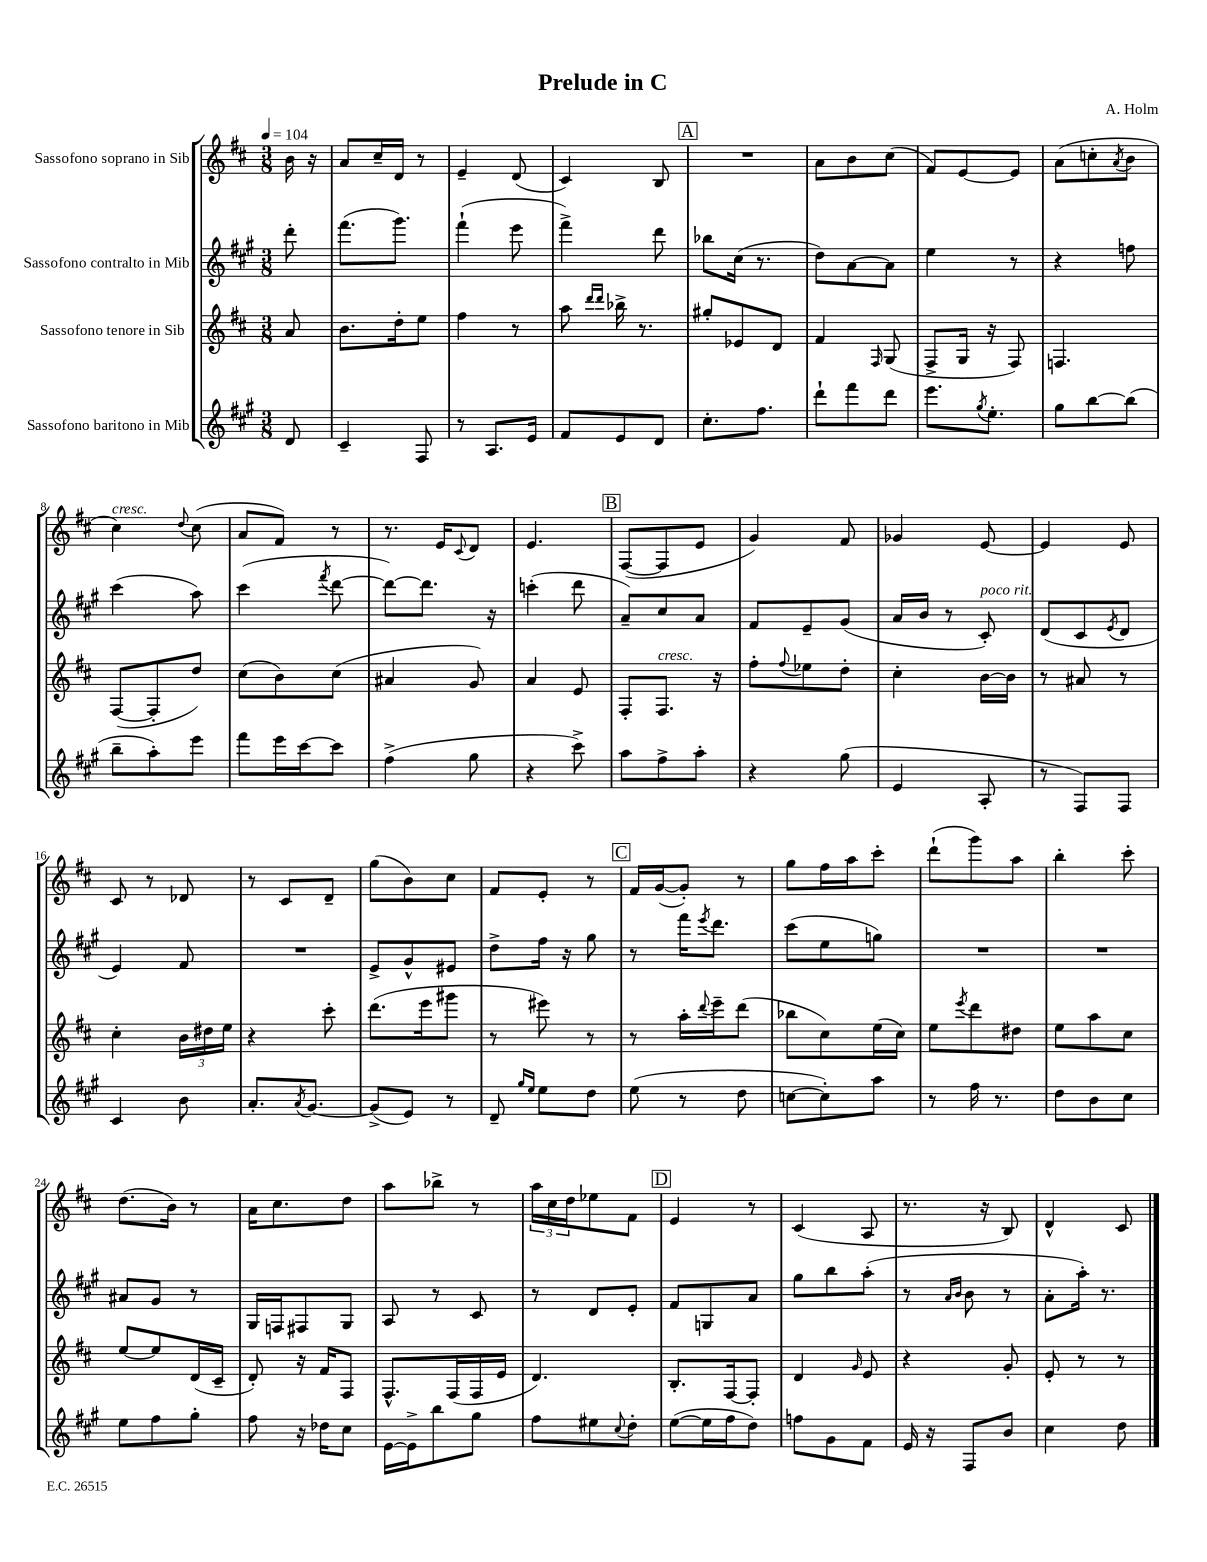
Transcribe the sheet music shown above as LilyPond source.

\header { title = "Prelude in C" composer = "A. Holm" }
<<
\new StaffGroup <<
\new Staff = "s0" \with { instrumentName = "Sassofono soprano in Sib" } {
    \clef treble \key d \major \numericTimeSignature \time 3/8 \partial 8 \tempo 4 = 104
    b'16 r16 |
    a'8 cis''16-- d'16 r8 |
    e'4-- d'8( |
    cis'4) b8 |
    \mark \markup { \box "A" } R4. |
    a'8 b'8 cis''8( |
    fis'8) e'8~ e'8 |
    a'8( c''8-. \acciaccatura { a'8 } b'8 |
    cis''4^\markup { \italic "cresc." }) \appoggiatura { d''8 } cis''8( |
    a'8 fis'8) r8 |
    r8. e'16 \appoggiatura { cis'8 } d'8 |
    e'4. |
    \mark \markup { \box "B" } fis8~( fis8 e'8 |
    g'4) fis'8 |
    ges'4 e'8~ |
    e'4 e'8 |
    cis'8 r8 des'8 |
    r8 cis'8 d'8-- |
    g''8( b'8) cis''8 |
    fis'8 e'8-. r8 |
    \mark \markup { \box "C" } fis'16 g'16~( g'8-.) r8 |
    g''8 fis''16 a''16 cis'''8-. |
    d'''8-!( g'''8) a''8 |
    b''4-. cis'''8-. |
    d''8.( b'16) r8 |
    a'16 cis''8. d''8 |
    a''8 bes''8-> r8 |
    \tuplet 3/2 { a''16 cis''16 d''16 } ees''8 fis'8 |
    \mark \markup { \box "D" } e'4 r8 |
    cis'4( a8 |
    r8. r16 b8) |
    d'4-^ cis'8 \bar "|." |
}
\new Staff = "s1" \with { instrumentName = "Sassofono contralto in Mib" } {
    \clef treble \key a \major \numericTimeSignature \time 3/8 \partial 8
    d'''8-. |
    fis'''8.( gis'''8.) |
    fis'''4-!( e'''8 |
    fis'''4->) d'''8 |
    \mark \markup { \box "A" } bes''8 cis''16( r8. |
    d''8) a'8~ a'8 |
    e''4 r8 |
    r4 f''8 |
    cis'''4( a''8) |
    cis'''4( \acciaccatura { fis'''8 } d'''8~ |
    d'''8~) d'''8. r16 |
    c'''4-.( d'''8 |
    \mark \markup { \box "B" } a'8--) cis''8 a'8 |
    fis'8 e'8-- gis'8( |
    a'16 b'16 r8 cis'8-.^\markup { \italic "poco rit." }) |
    d'8( cis'8 \acciaccatura { e'8 } d'8 |
    e'4) fis'8 |
    R4. |
    e'8-> gis'8-^ eis'8 |
    d''8-> fis''16 r16 gis''8 |
    \mark \markup { \box "C" } r8 fis'''16 \acciaccatura { e'''8 } d'''8. |
    cis'''8( e''8 g''8) |
    R4. |
    R4. |
    ais'8 gis'8 r8 |
    gis16 f16 fis8 gis8 |
    a8 r8 cis'8 |
    r8 d'8 e'8-. |
    \mark \markup { \box "D" } fis'8 g8 a'8 |
    gis''8 b''8 a''8-.( |
    r8 \grace { a'16 b'16 } b'8 r8 |
    a'8-. a''16-.) r8. \bar "|." |
}
\new Staff = "s2" \with { instrumentName = "Sassofono tenore in Sib" } {
    \clef treble \key d \major \numericTimeSignature \time 3/8 \partial 8
    a'8 |
    b'8. d''16-. e''8 |
    fis''4 r8 |
    a''8 \grace { d'''16 d'''16 } bes''16-> r8. |
    \mark \markup { \box "A" } gis''8-. ees'8 d'8 |
    fis'4 \grace { fis16 } g8( |
    fis8-> g16 r16 fis8) |
    f4. |
    fis8~( fis8-. d''8) |
    cis''8( b'8) cis''8( |
    ais'4 g'8) |
    a'4 e'8 |
    \mark \markup { \box "B" } fis8-. fis8.^\markup { \italic "cresc." } r16 |
    fis''8-. \appoggiatura { fis''8 } ees''8 d''8-. |
    cis''4-. b'16~ b'16 |
    r8 ais'8 r8 |
    cis''4-. \tuplet 3/2 { b'16 dis''16 e''16 } |
    r4 cis'''8-. |
    d'''8.( e'''16 gis'''8 |
    r8 eis'''8) r8 |
    \mark \markup { \box "C" } r8 a''16-. \appoggiatura { d'''8 } e'''16-- d'''8( |
    bes''8 cis''8) e''16( cis''16) |
    e''8 \acciaccatura { e'''8 } d'''8 dis''8 |
    e''8 a''8 cis''8 |
    e''8~ e''8 d'16( cis'16-- |
    d'8-.) r16 fis'16 fis8 |
    fis8.-^ fis16( fis16 e'16 |
    d'4.) |
    \mark \markup { \box "D" } b8.-. fis16~ fis8-. |
    d'4 \grace { g'16 } e'8 |
    r4 g'8-. |
    e'8-. r8 r8 \bar "|." |
}
\new Staff = "s3" \with { instrumentName = "Sassofono baritono in Mib" } {
    \clef treble \key a \major \numericTimeSignature \time 3/8 \partial 8
    d'8 |
    cis'4-- fis8 |
    r8 a8. e'16 |
    fis'8 e'8 d'8 |
    \mark \markup { \box "A" } cis''8.-. fis''8. |
    d'''8-! fis'''8 d'''8 |
    e'''8. \acciaccatura { gis''8 } e''8.-. |
    gis''8 b''8~ b''8( |
    b''8-- a''8-.) e'''8 |
    fis'''8 e'''16 cis'''16~ cis'''8 |
    fis''4->( gis''8 |
    r4 cis'''8->) |
    \mark \markup { \box "B" } a''8 fis''8-> a''8-. |
    r4 gis''8( |
    e'4 a8-. |
    r8 fis8) fis8 |
    cis'4 b'8 |
    a'8.-. \acciaccatura { a'8 } gis'8.~ |
    gis'8->( e'8) r8 |
    d'8-- \grace { gis''16 e''16 } e''8 d''8 |
    \mark \markup { \box "C" } e''8( r8 d''8 |
    c''8~ c''8-.) a''8 |
    r8 fis''16 r8. |
    d''8 b'8 cis''8 |
    e''8 fis''8 gis''8-. |
    fis''8 r16 des''16 cis''8 |
    e'16~ e'16-> b''8 gis''8 |
    fis''8 eis''8 \appoggiatura { cis''8 } d''8-. |
    \mark \markup { \box "D" } e''8~( e''16 fis''16 d''8) |
    f''8 gis'8 fis'8 |
    e'16 r16 fis8 b'8 |
    cis''4 d''8 \bar "|." |
}
>>
>>
